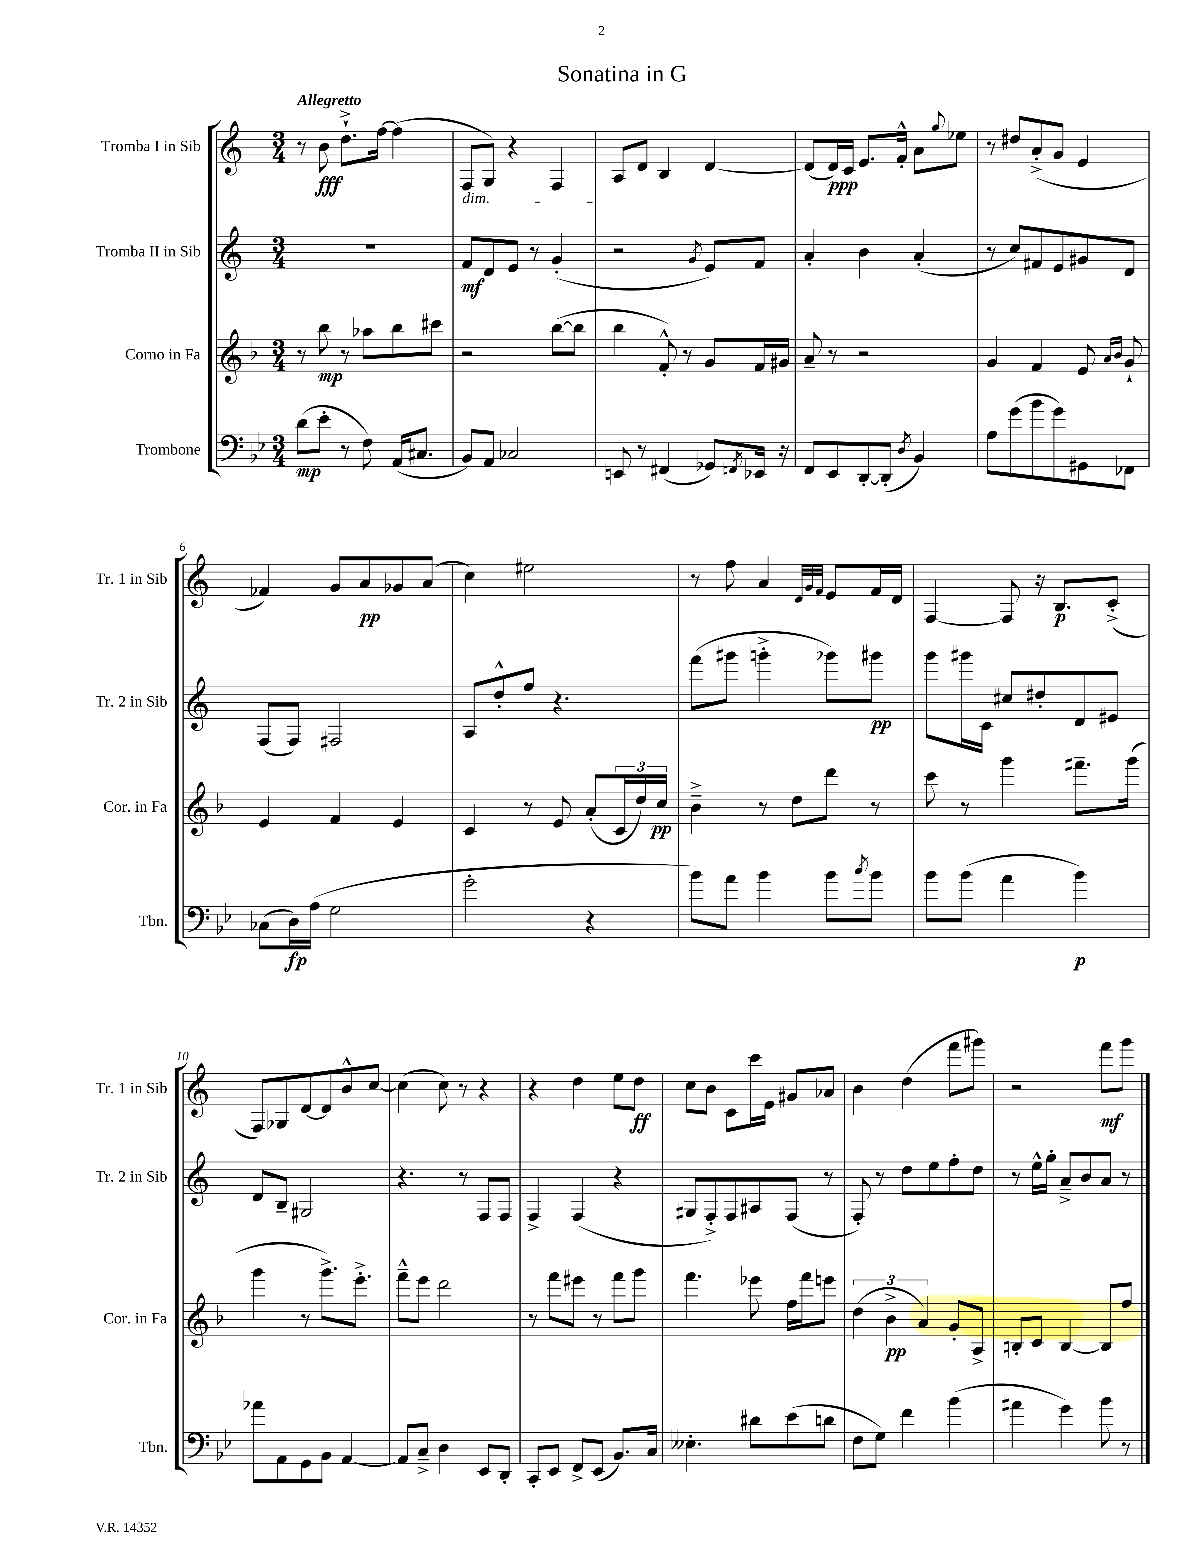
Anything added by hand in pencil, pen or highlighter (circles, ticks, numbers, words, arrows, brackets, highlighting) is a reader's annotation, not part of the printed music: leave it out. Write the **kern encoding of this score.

**kern	**kern	**kern	**kern
*staff4	*staff3	*staff2	*staff1
*clefF4	*clefG2	*clefG2	*clefG2
*k[b-e-]	*k[b-]	*k[]	*k[]
*M3/4	*M3/4	*M3/4	*M3/4
(8d\L	8r	2.r	8r
8e-'\J	8bb-\	.	8b\
8r	8r	.	8.dd`^\L
8F\)	8aa-\L	.	.
.	.	.	[16ff\Jk
(16AA/LK	8bb-\	.	(4ff\]
8.C#/J	.	.	.
.	8ccc#\J	.	.
=	=	=	=
8BB-/L)	2r	8f/L	8F/L
8AA/J	.	8d/	8G/J)
2C-/	.	8e/J	4r
.	.	8r	.
.	([8bb-\L	(4g'/	4F/
.	8bb-\]J	.	.
=	=	=	=
8EE/	4bb-\	2r	8A/L
8r	.	.	8d/J
(4FF#/	8f'^^/)	.	4B/
.	8r	.	.
.	.	8qg/	.
8GG-/L)	8g/L	8e/L)	[4d/
8qFF/	.	.	.
16EE-/Jk	16f/L	8f/J	.
16r	16g#/JJ	.	.
=	=	=	=
8FF/L	8a~/	4a'/	(8d/]L
8EE-/	8r	.	16d/L)
.	.	.	16c/JJ
[8DD'/	2r	4b\	8.e/L
(8DD'/]J	.	.	.
.	.	.	16f'^^/Jk
8qD/	.	.	.
4BB-/)	.	(4a'/	8a\L
.	.	.	8qqgg/
.	.	.	8ee-\J
=	=	=	=
8A\L	4g/	8r	8r
(8g\	.	8cc/L)	8dd#/L
8b-\	4f/	8f#/	(8a'^/
8g\)	.	8e/	8g/J
8GG#\	8e/	8g#/	4e/
.	16qqa/LL	.	.
.	16qqb-/JJ	.	.
8FF-\J	8g`/	8d/J	.
=	=	=	=
(8C-\L	4e/	(8F/L	4f-/)
16D\L)	.	8F/J)	.
(16A\JJ	.	.	.
2G\	4f/	2F#/	8g/L
.	.	.	8a/
.	4e/	.	8g-/
.	.	.	(8a/J
=	=	=	=
2g'\	4c/	8A/L	4cc\)
.	.	8dd'^^/	.
.	8r	8ff/J	2ee#\
.	8e/	4.r	.
4r	(8a'/L	.	.
.	24c/L	.	.
.	24dd/)	.	.
.	24cc/JJ	.	.
=	=	=	=
8b-\L)	4b-~^\	(8fff\L	8r
8a\J	.	8ggg#\J	8ff\
4b-\	8r	4ggg'^\	4a/
.	8dd\L	.	.
.	.	.	32qqd/LLL
.	.	.	32qqg/
.	.	.	32qqf/JJJ
8b-\L	8ddd\J	8ggg-\L)	8e/L
8qcc/	.	.	.
8b-\J	8r	8ggg#\J	16f/L
.	.	.	16d/JJ
=	=	=	=
8b-\L	8ccc\	8ggg\L	[4F/
(8b-\J	8r	16ggg#\L	.
.	.	16c\JJ	.
4a\	4ggg\	8cc#/L	8F/]
.	.	8dd#'/	16r
.	.	.	8.B/L
4b-\)	8.fff#~\L	8d/	.
.	.	8e#/J	(8c'^/J
.	(16ggg\Jk	.	.
=	=	=	=
8a-\L	4ggg\	8d/L	8F/L)
8AA\	.	8B~/J	8G-/
8GG\	8r	2G#/	[8d/
8BB-\J	8.ggg^\L)	.	8d/]
[4AA/	.	.	8b^^/
.	8.eee'^\J	.	.
.	.	.	[8cc/J
=	=	=	=
8AA/]L	8fff~^^\L	4.r	(4cc\]
8C~^/J	8eee\J	.	.
4D\	2ddd\	.	8cc\)
.	.	8r	8r
8EE-/L	.	8F/L	4r
8DD'/J	.	8F/J	.
=	=	=	=
8CC'/L	8r	4F^/	4r
8EE-/J	8fff\L	.	.
8FF^/L	8eee#\J	(4F/	4dd\
(8EE-/J	8r	.	.
8.BB-/L)	8fff\L	4r	8ee\L
.	8ggg\J	.	8dd\J
16C/Jk	.	.	.
=	=	=	=
4.E--'\	4.fff\	8G#/L	8cc\L
.	.	8F'^/)	8b\J
.	.	8F/	8c\L
8d#\L	8eee-\	8A#/	16ccc\L
.	.	.	16e\JJ
(8e-\	16ff\LL	(8F/J	8g#/L
.	16fff\J	.	.
8d\J	8eee\J	8r	8a-/J
=	=	=	=
8F\L	(6dd\	8F'/)	4b\
8G\J)	.	8r	.
.	6b-^\	.	.
4f\	.	8dd\L	(4dd\
.	6a/)	.	.
.	.	8ee\	.
(4b-\	8g'/L	8ff'\	8fff\L
.	8A^/J	8dd\J	8ggg#\J)
=	=	=	=
4a#\	8B'/L	8r	2r
.	8c/J	16ee^^\LL	.
.	.	16gg'\JJ	.
4g\)	[4B/	8a~^/L	.
.	.	8b/	.
8b-\	8B/]L	8a/J	8fff\L
8r	8ff/J	8r	8ggg\J
==	==	==	==
*-	*-	*-	*-
